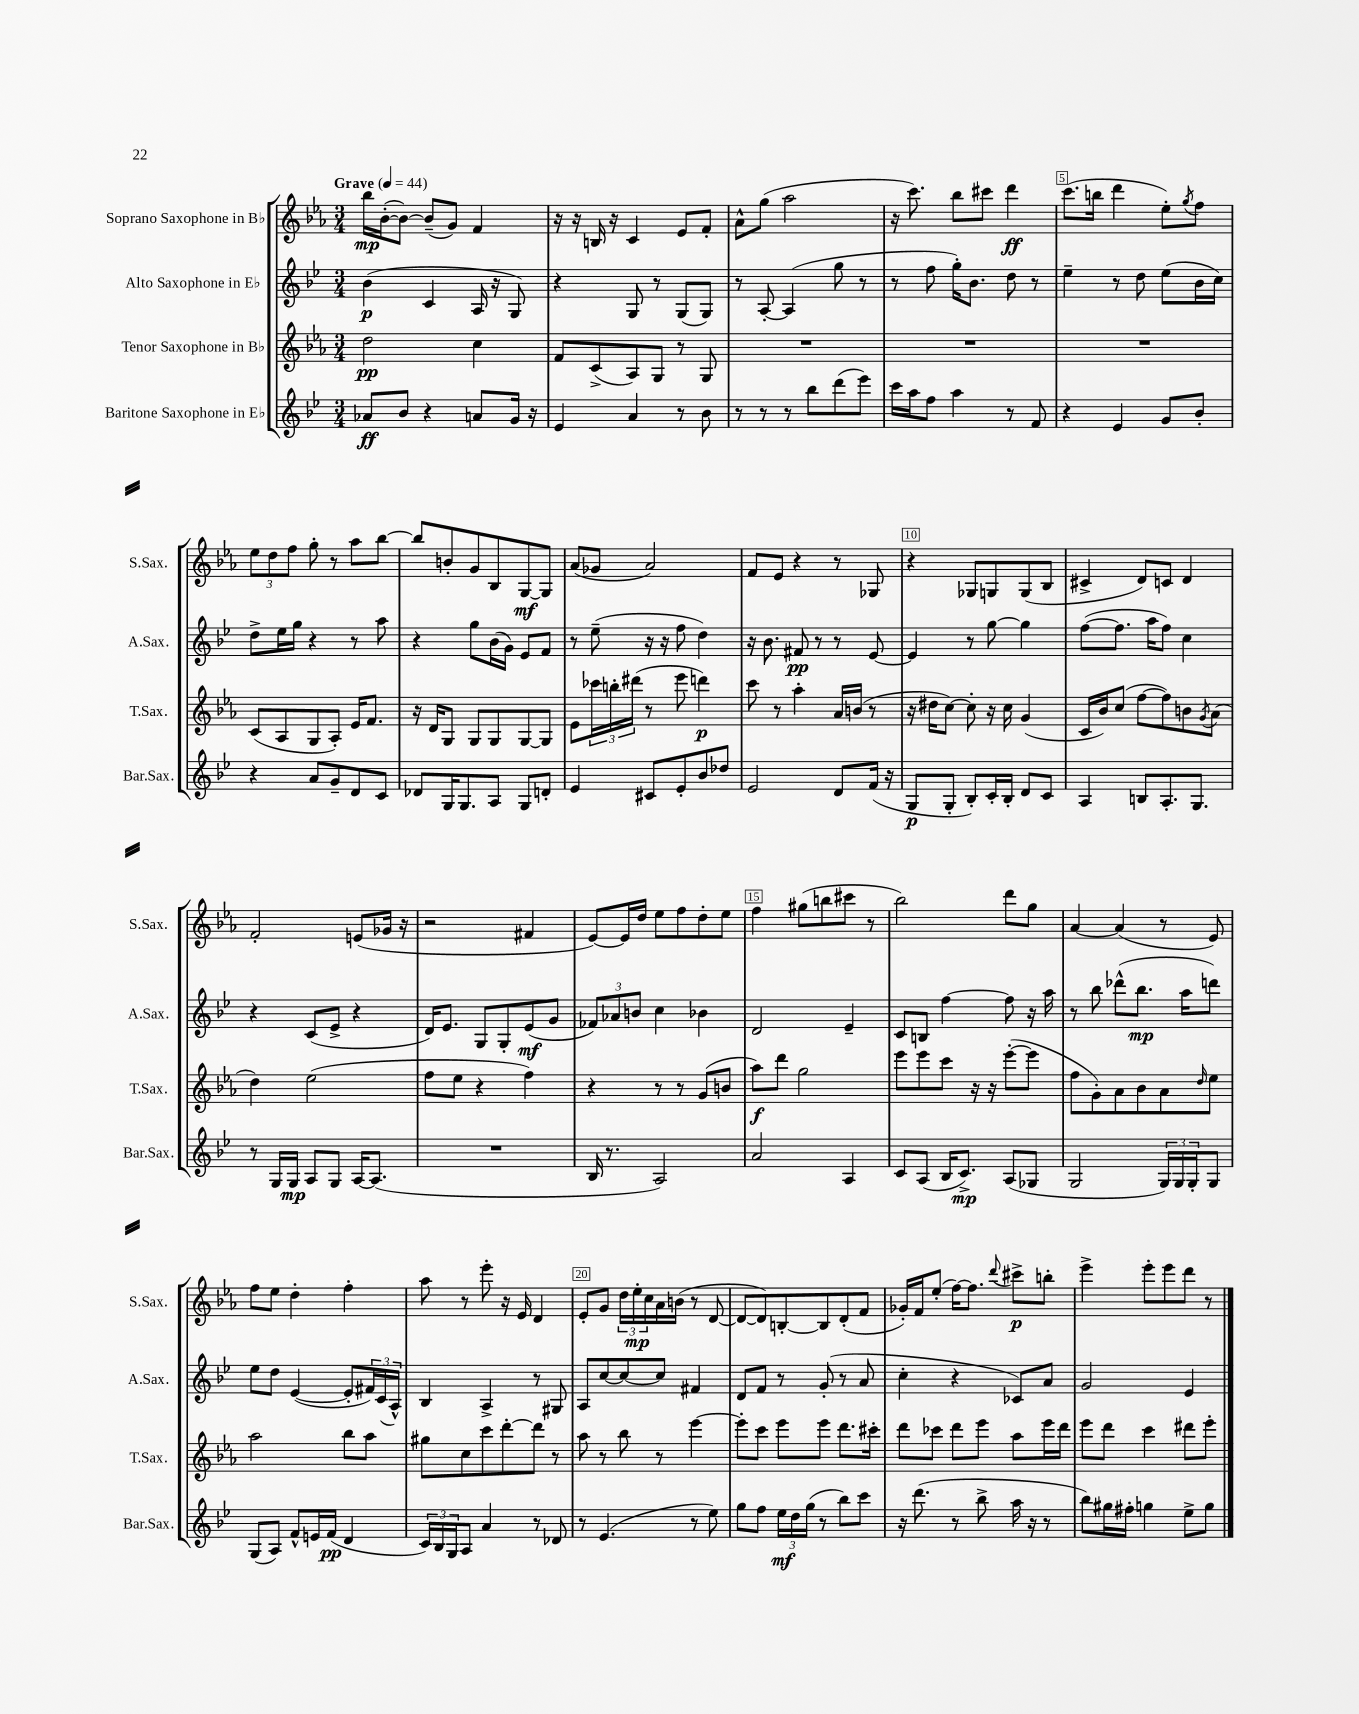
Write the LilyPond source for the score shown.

<<
\new StaffGroup <<
\new Staff = "s0" \with { instrumentName = "Soprano Saxophone in Bb" shortInstrumentName = "S.Sax." } {
    \clef treble \key ees \major \numericTimeSignature \time 3/4 \tempo "Grave" 4 = 44
    bes''16\mp bes'16~-.( bes'8~) bes'8--( g'8) f'4 |
    r16 r16 b16 r16 c'4 ees'8 f'8-. |
    aes'8-^ g''8( aes''2 |
    r16 c'''8.) bes''8 cis'''8 d'''4\ff |
    c'''8.( b''16 d'''4 ees''8-.) \acciaccatura { g''8 } f''8 |
    \tuplet 3/2 { ees''8 d''8 f''8 } g''8-. r8 aes''8 bes''8~ |
    bes''8 b'8-. g'8 bes8 g8~\mf g8 |
    aes'8( ges'8 aes'2) |
    f'8 ees'8 r4 r8 ges8 |
    r4 ges8 g8 g8( bes8 |
    cis'4-> d'8) c'8 d'4 |
    f'2-. e'8( ges'16 r16 |
    r2 fis'4 |
    ees'8~) ees'16 d''16 ees''8 f''8 d''8-. ees''8 |
    f''4 gis''8( b''8 cis'''8 r8 |
    bes''2) d'''8 g''8 |
    aes'4~ aes'4( r8 ees'8) |
    f''8 ees''8 d''4-. f''4-. |
    aes''8 r8 ees'''8-. r16 ees'16 d'4 |
    ees'8-. g'8 \tuplet 3/2 { d''16 ees''16-.\mp c''16 } aes'16 b'16( r8 d'8~ |
    d'8~ d'8) b8~-. b8 d'8-.( f'8 |
    ges'16-.) f'16 ees''8-.( f''16~) f''8. \appoggiatura { d'''8 } cis'''8->\p b''8-. |
    ees'''4-> ees'''8-. ees'''8 d'''8 r8 \bar "|." |
}
\new Staff = "s1" \with { instrumentName = "Alto Saxophone in Eb" shortInstrumentName = "A.Sax." } {
    \clef treble \key bes \major \numericTimeSignature \time 3/4
    bes'4\p( c'4 a16 r16 g8) |
    r4 g8 r8 g8( g8) |
    r8 a8~-. a4( g''8 r8 |
    r8 f''8 g''16-.) bes'8. d''8 r8 |
    ees''4-- r8 d''8 ees''8( bes'16 c''16) |
    d''8-> ees''16 g''16 r4 r8 a''8 |
    r4 g''8 bes'16( g'16) ees'8 f'8 |
    r8 ees''8--( r16 r16 f''8 d''4) |
    r16 bes'8. fis'8\pp r8 r8 ees'8~ |
    ees'4 r8 g''8~ g''4 |
    f''8~( f''8. a''16 f''8) c''4 |
    r4 c'8( ees'8-> r4 |
    d'16) ees'8. g8 g8-. ees'8\mf( g'8 |
    \tuplet 3/2 { fes'8) aes'8 b'8 } c''4 bes'4 |
    d'2 ees'4-- |
    c'8 b8 f''4~ f''8 r16 a''16 |
    r8 bes''8 des'''8-^( bes''8.\mp a''16 d'''8) |
    ees''8 d''8 ees'4~( ees'8-. \tuplet 3/2 { fis'16) c'16( a16-^) } |
    bes4 a4-> r8 gis8 |
    a8 c''8~ c''8~ c''8 fis'4 |
    d'8 f'8 r8 g'8-.( r8 a'8 |
    c''4-. r4 ces'8) a'8 |
    g'2 ees'4 \bar "|." |
}
\new Staff = "s2" \with { instrumentName = "Tenor Saxophone in Bb" shortInstrumentName = "T.Sax." } {
    \clef treble \key ees \major \numericTimeSignature \time 3/4
    d''2\pp c''4 |
    f'8 c'8->( aes8) g8 r8 g8 |
    R2. |
    R2. |
    R2. |
    c'8( aes8 g8 aes8-.) ees'16 f'8. |
    r16 d'16 g8 g8 g8 g8~ g8 |
    ees'8 \tuplet 3/2 { ces'''16 b''16-. dis'''16( } r8 ees'''8 d'''4\p) |
    c'''8 r8 aes''4-. aes'16 b'16( r8 |
    r16 dis''16 c''8~) c''8-. r16 c''16 g'4( |
    c'16 bes'16) c''8( f''8~ f''8) b'8 \acciaccatura { g'8 } aes'8( |
    d''4) ees''2( |
    f''8 ees''8 r4 f''4) |
    r4 r8 r8 g'8( b'8 |
    aes''8\f) d'''8 g''2 |
    ees'''8 ees'''8 c'''8 r16 r16 ees'''8~-.( ees'''8 |
    f''8 g'8-.) aes'8 bes'8 aes'8 \grace { d''16 } ees''8 |
    aes''2 bes''8 aes''8 |
    gis''8 c''8 c'''8 d'''8~-. d'''8 r8 |
    aes''8 r8 bes''8 r8 ees'''4~ |
    ees'''8-. c'''8 ees'''8 ees'''8 d'''8. cis'''16-. |
    d'''8 ces'''8 d'''8 ees'''8 aes''8 ees'''16 d'''16 |
    ees'''8 d'''8 c'''4 dis'''8 ees'''8-. \bar "|." |
}
\new Staff = "s3" \with { instrumentName = "Baritone Saxophone in Eb" shortInstrumentName = "Bar.Sax." } {
    \clef treble \key bes \major \numericTimeSignature \time 3/4
    aes'8\ff bes'8 r4 a'8 g'16 r16 |
    ees'4 a'4 r8 bes'8 |
    r8 r8 r8 bes''8 d'''8( ees'''8) |
    c'''16 a''16 f''8 a''4 r8 f'8 |
    r4 ees'4 g'8 bes'8-. |
    r4 a'8 g'8-- d'8 c'8 |
    des'8 g16 g8. a8 g8 d'8-. |
    ees'4 cis'8 ees'8-. bes'8 des''8 |
    ees'2 d'8 f'16( r16 |
    g8\p g8-. bes8-.) c'16-. bes16-. d'8 c'8 |
    a4 b8 a8.-. g8. |
    r8 g16 g16\mp a8 g8 a16~ a8.( |
    R2. |
    bes16 r8. a2) |
    a'2 a4 |
    c'8 a8( bes16 c'8.->\mp) a8( ges8 |
    g2 \tuplet 3/2 { g16) g16 g16-. } g8 |
    g8( a8) f'8-^ e'16 f'16\pp( d'4 |
    \tuplet 3/2 { c'16) bes16 g16 } a8 a'4 r8 des'8 |
    r8 ees'4.( r8 ees''8) |
    g''8 f''8 \tuplet 3/2 { ees''16\mf d''16 g''16( } r8 bes''8) c'''8 |
    r16 d'''8.( r8 bes''8-> a''16 r16 r8 |
    bes''8) gis''16 fis''16-. g''4 ees''8-> g''8 \bar "|." |
}
>>
>>
\layout { \context { \Score \override BarNumber.break-visibility = ##(#f #t #t) barNumberVisibility = #(every-nth-bar-number-visible 5) \override BarNumber.stencil = #(make-stencil-boxer 0.1 0.3 ly:text-interface::print) } }
